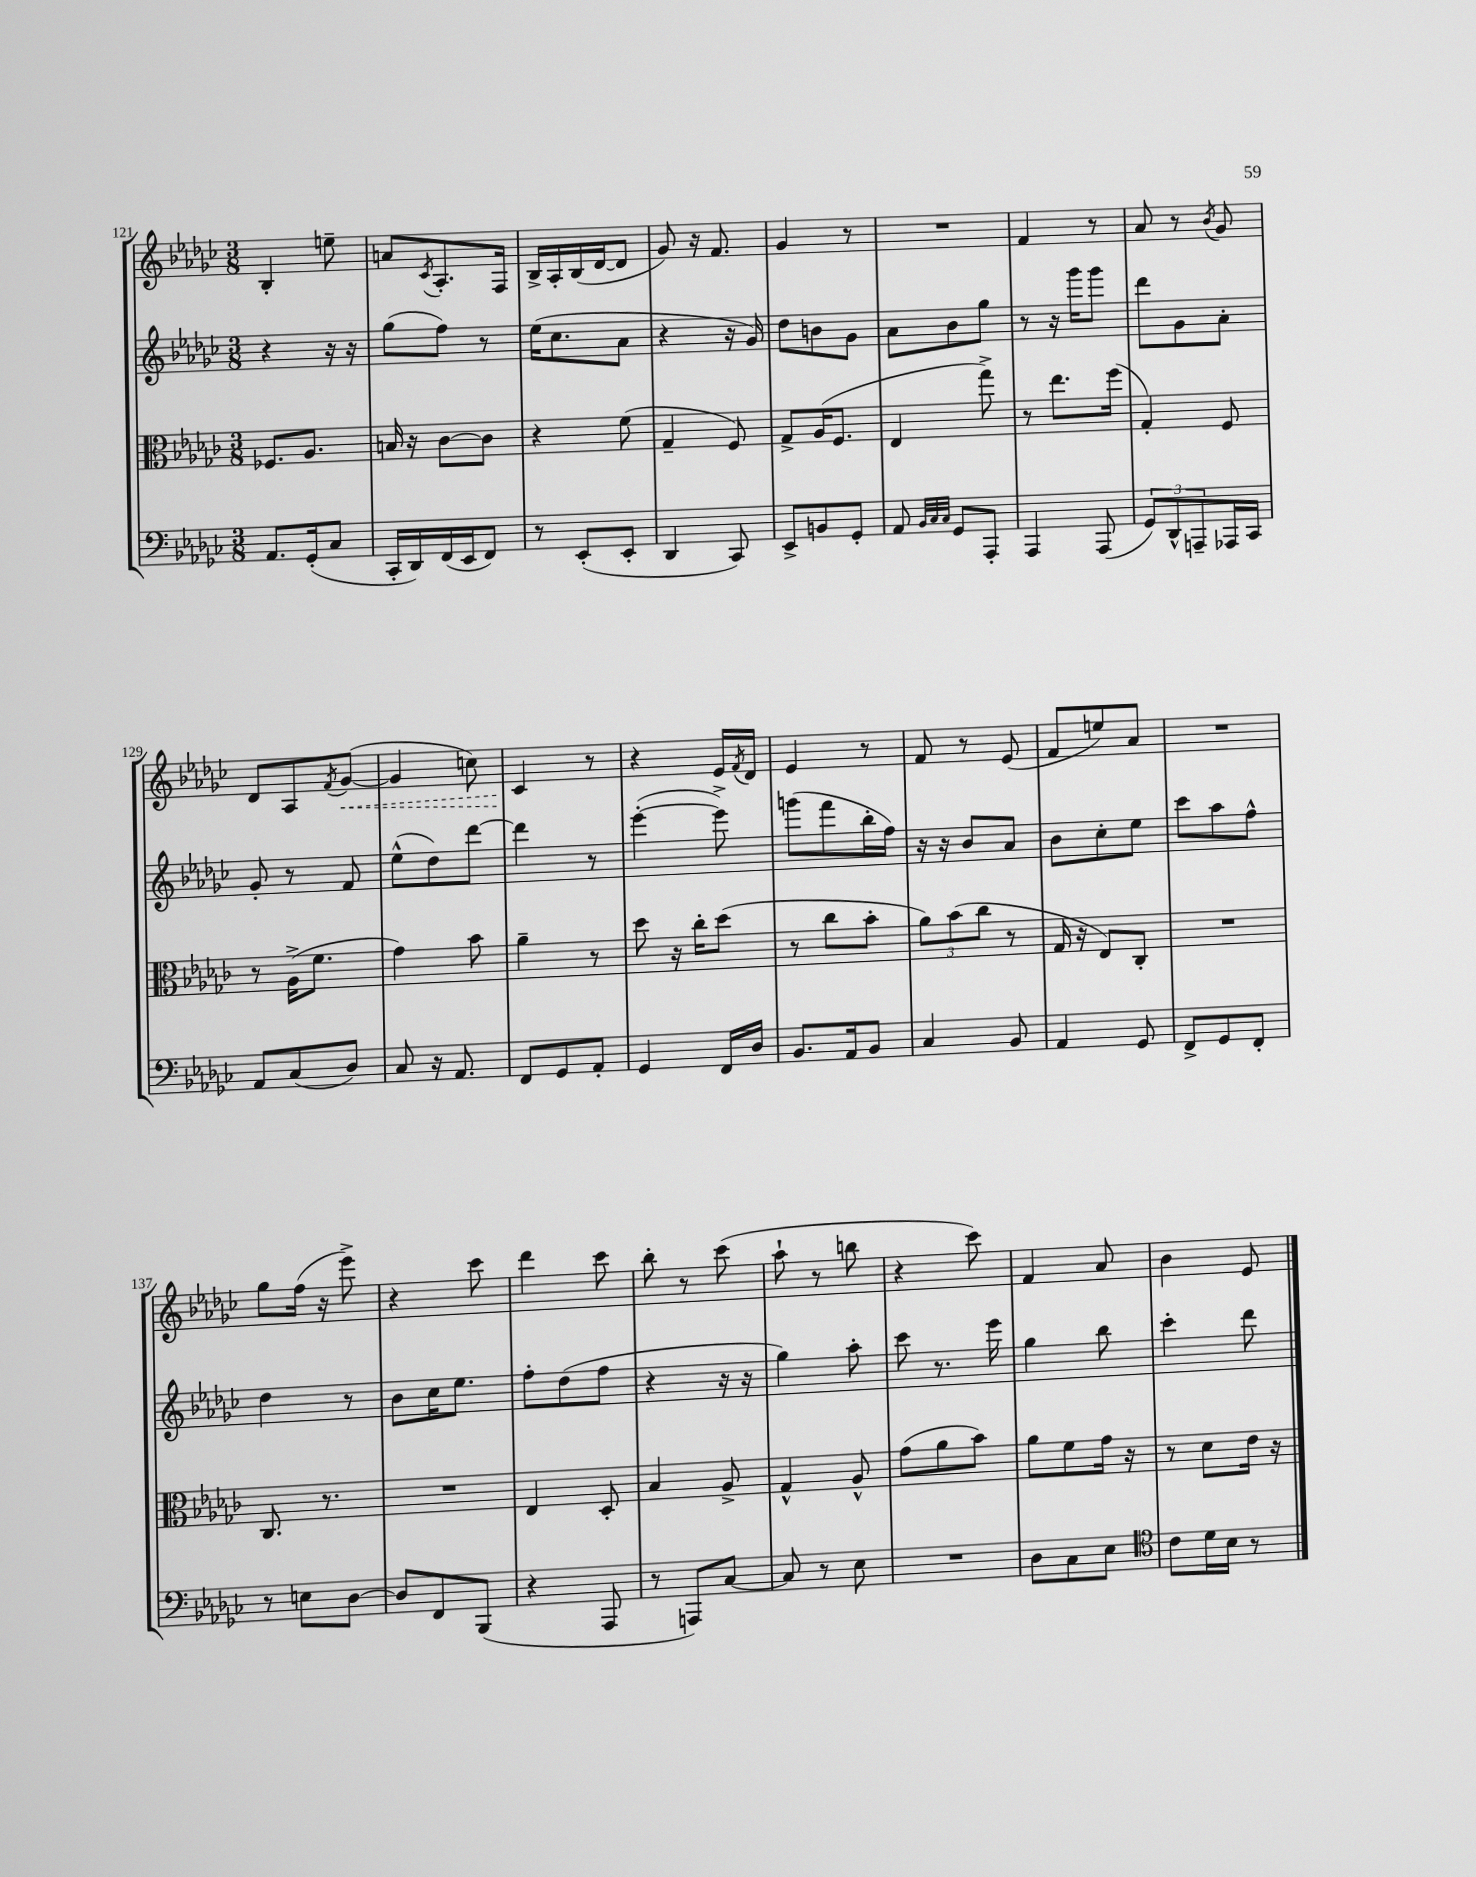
<<
\new StaffGroup <<
\new Staff = "s0" {
    \clef treble \key ges \major \numericTimeSignature \time 3/8
    bes4-. e''8-- |
    a'8 \acciaccatura { ces'8 } aes8.-. f16 |
    bes16-> aes16-. bes16( des'16~ des'8 |
    ges'8) r16 f'8. |
    ges'4 r8 |
    R4. |
    f'4 r8 |
    aes'8 r8 \acciaccatura { bes'8 } ges'8 |
    des'8 aes8 \acciaccatura { f'8 } \once \override Hairpin.style = #'dashed-line ges'8~\<( |
    ges'4 c''8) |
    ces'4\! r8 |
    r4 ees'16 \acciaccatura { f'8 } des'16 |
    ees'4 r8 |
    f'8 r8 ees'8( |
    f'8 e''8) aes'8 |
    R4. |
    ges''8 f''16( r16 ees'''8->) |
    r4 ces'''8 |
    des'''4 ces'''8 |
    bes''8-. r8 ces'''8( |
    aes''8-! r8 b''8 |
    r4 ces'''8) |
    f'4 aes'8 |
    bes'4 ees'8 \bar "|." |
}
\new Staff = "s1" {
    \clef treble \key ges \major \numericTimeSignature \time 3/8
    r4 r16 r16 |
    ges''8( f''8) r8 |
    ees''16( ces''8. aes'8 |
    r4 r16 ges'16) |
    des''8 b'8 ges'8 |
    aes'8 bes'8 ges''8 |
    r8 r16 ges'''16 ges'''8 |
    des'''8 ges'8 aes'8-. |
    ges'8-. r8 f'8 |
    ees''8-^( des''8) des'''8~ |
    des'''4 r8 |
    ees'''4~-.( ees'''8->) |
    g'''8( f'''8 bes''16-. f''16) |
    r16 r16 bes'8 aes'8 |
    bes'8 ces''8-. ees''8 |
    ces'''8 aes''8 f''8-^ |
    des''4 r8 |
    bes'8 ces''16 ees''8. |
    f''8-. des''8( f''8 |
    r4 r16 r16 |
    ges''4) aes''8-. |
    ces'''8 r8. ees'''16 |
    ges''4 bes''8 |
    ces'''4-. des'''8 \bar "|." |
}
\new Staff = "s2" {
    \clef alto \key ges \major \numericTimeSignature \time 3/8
    fes8. aes8. |
    b16 r16 ces'8~ ces'8 |
    r4 f'8( |
    ges4-- f8) |
    ges8-> aes16( f8. |
    ees4 ges''8->) |
    r8 ees''8. f''16( |
    ges4-.) f8 |
    r8 aes16->( f'8. |
    ges'4) bes'8 |
    aes'4-- r8 |
    des''8 r16 ces''16-. des''8( |
    r8 ces''8 bes'8-. |
    \tuplet 3/2 { aes'8) bes'8( ces''8 } r8 |
    ges16 r16 ees8) ces8-. |
    R4. |
    ces8. r8. |
    R4. |
    ees4 des8-. |
    bes4 aes8-> |
    ges4-^ aes8-^ |
    ges'8( aes'8 bes'8) |
    aes'8 f'8 ges'16 r16 |
    r8 des'8 ees'16 r16 \bar "|." |
}
\new Staff = "s3" {
    \clef bass \key ges \major \numericTimeSignature \time 3/8
    aes,8. ges,16-.( ces8 |
    ces,16-. des,16) f,16( ees,16 f,8) |
    r8 ees,8-.( ees,8-. |
    des,4 ces,8) |
    ees,8-> b,8 ges,8-. |
    aes,8 \grace { bes,32 ces32 ces32 } ges,8 aes,,8-. |
    aes,,4 aes,,8( |
    \tuplet 3/2 { ges,8) des,8-^ a,,8-- } aes,,16 ces,16 |
    aes,8 ces8( des8) |
    ces8 r16 aes,8. |
    f,8 ges,8 aes,8-. |
    ges,4 f,16 des16 |
    bes,8. aes,16 bes,8 |
    ces4 bes,8 |
    aes,4 ges,8 |
    f,8-> ges,8 f,8-. |
    r8 e8 des8~ |
    des8 f,8 bes,,8( |
    r4 aes,,8 |
    r8 a,,8) ces8~ |
    ces8 r8 ees8 |
    R4. |
    des8 ces8 ees8 |
    \clef tenor ces'8 des'16 bes16 r8 \bar "|." |
}
>>
>>
\layout { \context { \Score currentBarNumber = #121 } }
